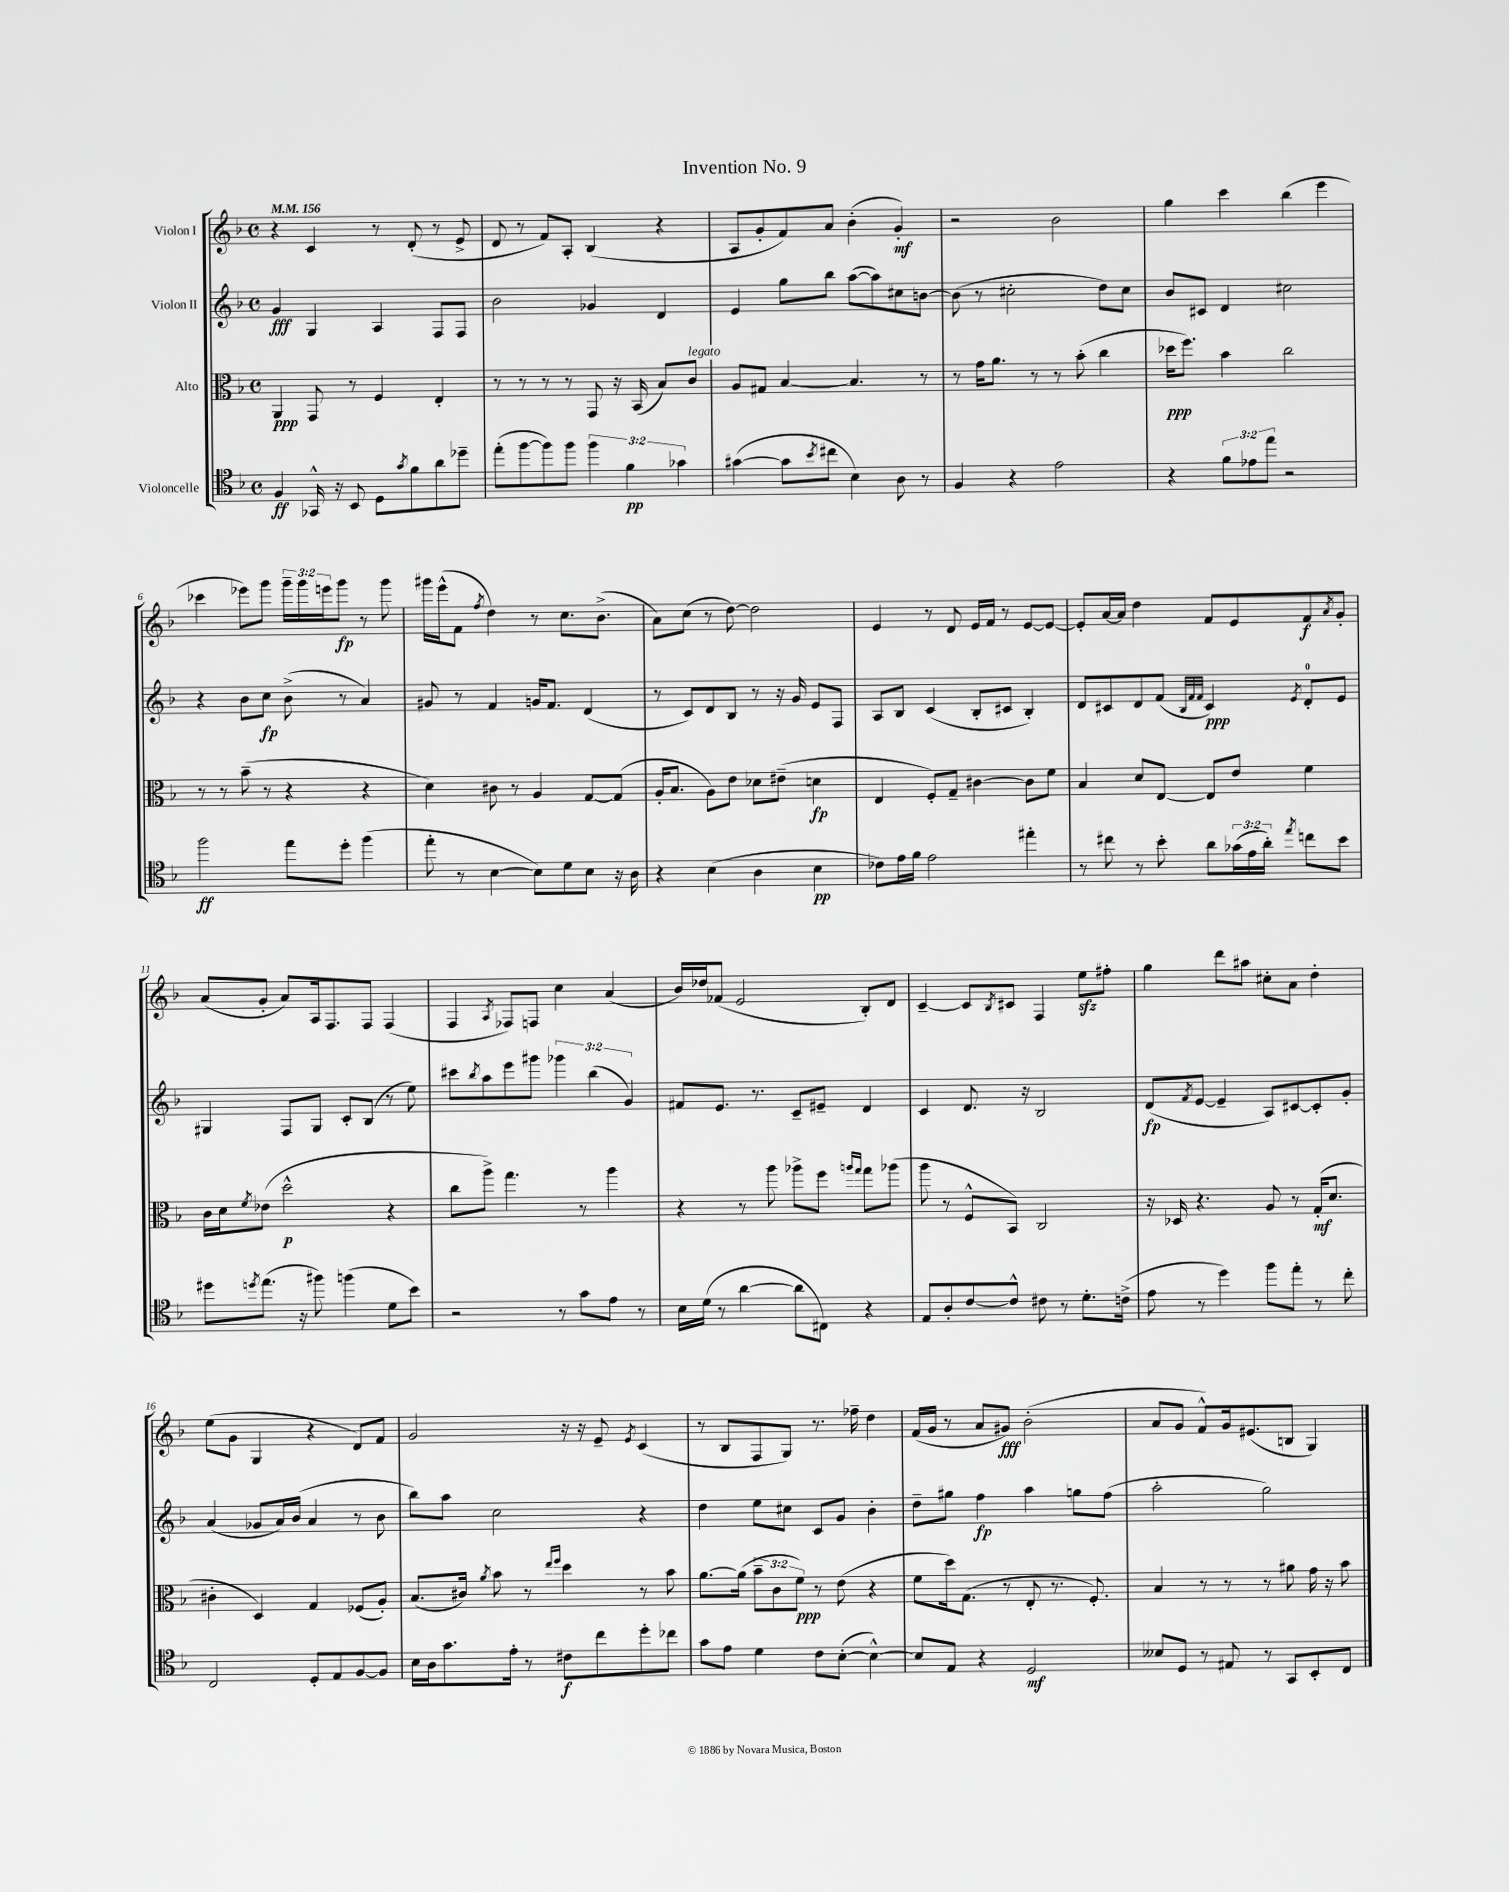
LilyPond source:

\header { title = "Invention No. 9" }
<<
\new StaffGroup <<
\new Staff = "s0" \with { instrumentName = "Violon I" } {
    \clef treble \key f \major \defaultTimeSignature \time 4/4 \override Staff.TupletNumber.text = #tuplet-number::calc-fraction-text \tempo 4 = 156
    r4 c'4 r8 d'8-.( r8 e'8-> |
    d'8 r8 f'8) a8-. bes4( r4 |
    a8 g'8-. f'8) a'8 bes'4-.( g'4-.\mf) |
    r2 bes'2 |
    g''4 c'''4 bes''4( e'''4 |
    ces'''4 ees'''8) g'''8 \tuplet 3/2 { g'''16-- g'''16 e'''16 } g'''8\fp r8 g'''8 |
    gis'''16 e'''16-^( f'8 \acciaccatura { f''8 } d''4) r8 c''8. bes'8.->( |
    a'8) c''8( r8 d''8~) d''2 |
    e'4 r8 d'8 e'16 f'16 r8 e'8~ e'8~ |
    e'8-. a'16~ a'16 d''4 f'8 e'8 f'8\f \acciaccatura { a'8 } g'8-. |
    a'8( g'8-. a'8) a16 f8. f8 f4( |
    f4 \acciaccatura { a8 } fes8) f8 c''4 a'4( |
    bes'16) des''16 fes'8( e'2 bes8-.) d'8 |
    c'4~-- c'8 \acciaccatura { bes8 } cis'8 f4 e''8\sfz fis''8-. |
    g''4 d'''8 ais''8 cis''8-. a'8 d''4-. |
    e''8( g'8 g4 r4 d'8) f'8 |
    g'2 r16 r16 e'8-- \acciaccatura { e'8 } c'4( |
    r8 bes8 f8 g8) r8. fes''16-- d''4 |
    f'16( g'16 r8 a'8 gis'8\fff) bes'2-.( |
    a'8 g'8 f'8-^) g'16 eis'8.( b8 g4) \bar "|." |
}
\new Staff = "s1" \with { instrumentName = "Violon II" } {
    \clef treble \key f \major \defaultTimeSignature \time 4/4 \override Staff.TupletNumber.text = #tuplet-number::calc-fraction-text
    g'4\fff g4 a4 f8 f8 |
    bes'2 ges'4 d'4 |
    e'4 g''8 bes''8 a''8~( a''8) cis''8 b'8~ |
    b'8( r8 cis''2-. d''8) cis''8 |
    bes'8 cis'8 d'4 cis''2 |
    r4 bes'8 c''8\fp bes'8->( r8 a'4) |
    gis'8 r8 f'4 g'16 f'8. d'4( |
    r8 c'8) d'8 bes8 r8 r16 g'16 e'8 f8 |
    a8 bes8 c'4( bes8-. cis'8 bes4-.) |
    d'8 cis'8 d'8 f'8( \grace { bes32 f'32 f'32 } cis'4\ppp) \acciaccatura { e'8 } d'8-0-. e'8 |
    gis4 f8 gis8 c'8-. bes8( r8 e''8) |
    cis'''8 \acciaccatura { bes''8 } a''8 e'''8 gis'''8 \tuplet 3/2 { ges'''4 bes''4( g'4) } |
    fis'8 e'8. r8. c'8-- eis'8-- d'4 |
    c'4 d'8. r16 bes2 |
    d'8\fp( \acciaccatura { f'8 } e'8~ e'4-- a8) cis'8~ cis'8-. g'8-. |
    a'4( ges'8 a'16) bes'16( a'4 r8 bes'8 |
    bes''8) a''8 c''2 r4 |
    d''4 e''8 cis''8 c'8 g'8 bes'4-. |
    d''8-- gis''8 f''4\fp a''4 g''8 f''8( |
    a''2-. g''2) \bar "|." |
}
\new Staff = "s2" \with { instrumentName = "Alto" } {
    \clef alto \key f \major \defaultTimeSignature \time 4/4 \override Staff.TupletNumber.text = #tuplet-number::calc-fraction-text
    a,4\ppp g,8 r8 f4 e4-. |
    r8 r8 r8 r8 g,8 r16 bes,16( bes8) c'8^\markup { \italic "legato" } |
    a8 gis8 bes4~ bes4. r8 |
    r8 g'16 a'8. r8 r8 bes'8-.( c''4 |
    des''16\ppp f''8.) bes'4 c''2 |
    r8 r8 bes'8--( r8 r4 r4 |
    d'4) cis'8 r8 a4 g8~ g8( |
    a16-. bes8. a8) e'8 des'8 eis'8--( d'4\fp |
    e4 f8-.) g8-- cis'4~ cis'8 f'8 |
    bes4 d'8 e8~ e8 e'8 f'4 |
    c'16 d'16 \acciaccatura { f'8 } ees'8( d''2-^\p r4 |
    c''8 a''8->) g''4. r8 a''4 |
    r4 r8 a''8 aes''8-> f''8 \grace { a''16 g''16 } g''8 aes''8( |
    a''8 r8 f8-^ bes,8) c2 |
    r16 des16 r4. a8 r8 g16-.\mf( d'8. |
    cis'4-. d4) g4 fes8( a8-.) |
    bes8.( cis'16) \acciaccatura { a'8 } bes'8 r8 \grace { e''16 f''16 } d''4 r8 bes'8 |
    a'8.~ a'16( \tuplet 3/2 { bes'8-- c'8 f'8\ppp) } r8 e'8( r4 |
    f'8 d''16) g8.( r8 e8-. r8. f8.-.) |
    bes4 r8 r8 r8 ais'8 g'16 r16 bes'8 \bar "|." |
}
\new Staff = "s3" \with { instrumentName = "Violoncelle" } {
    \clef tenor \key f \major \defaultTimeSignature \time 4/4 \override Staff.TupletNumber.text = #tuplet-number::calc-fraction-text
    f4\ff ges,16-^ r16 bes,8 d8 \acciaccatura { g'8 } f'8 a'8 des''8-- |
    e''8-.( f''8~ f''8) f''8 \tuplet 3/2 { f''4 f'4\pp ges'4 } |
    gis'4~( gis'8 \acciaccatura { bes'8 } cis''8 bes4) a8 r8 |
    f4 r4 e'2 |
    r4 \tuplet 3/2 { f'8 ees'8 e''8 } r2 |
    f''2\ff e''8 d''8-. f''4( |
    e''8-. r8 bes4~ bes8) d'8 bes8 r16 a16 |
    r4 bes4( a4 bes4\pp |
    ces'8) e'16 f'16 e'2 eis''4-. |
    r8 cis''8 r8 bes'8-. a'8 \tuplet 3/2 { ges'16( e'16 a'16-.) } \acciaccatura { e''8 } c''8 bes'8 |
    dis''8 \acciaccatura { d''8 } e''8.( r16 fis''8) f''4( d'8 bes'8) |
    r2 r8 g'8 e'8 r8 |
    bes16 d'16( r8 a'4~ a'8 cis8) r4 |
    e8 a8-. c'8~ c'8-^ cis'8 r8 d'8.-. c'16->( |
    e'8 r8 d''4) f''8 e''8-. r8 c''8-. |
    c2 d8-. e8 f8~ f8 |
    bes16 a16 g'8. e'16-. r8 cis'8\f c''8 d''8-. ces''8 |
    g'8 e'8 d'4 c'8 bes8~-.( bes4~-^) |
    bes8 e8 r4 d2\mf |
    beses8 d8 r8 eis8 r8 g,8 bes,8-. c8 \bar "|." |
}
>>
>>
